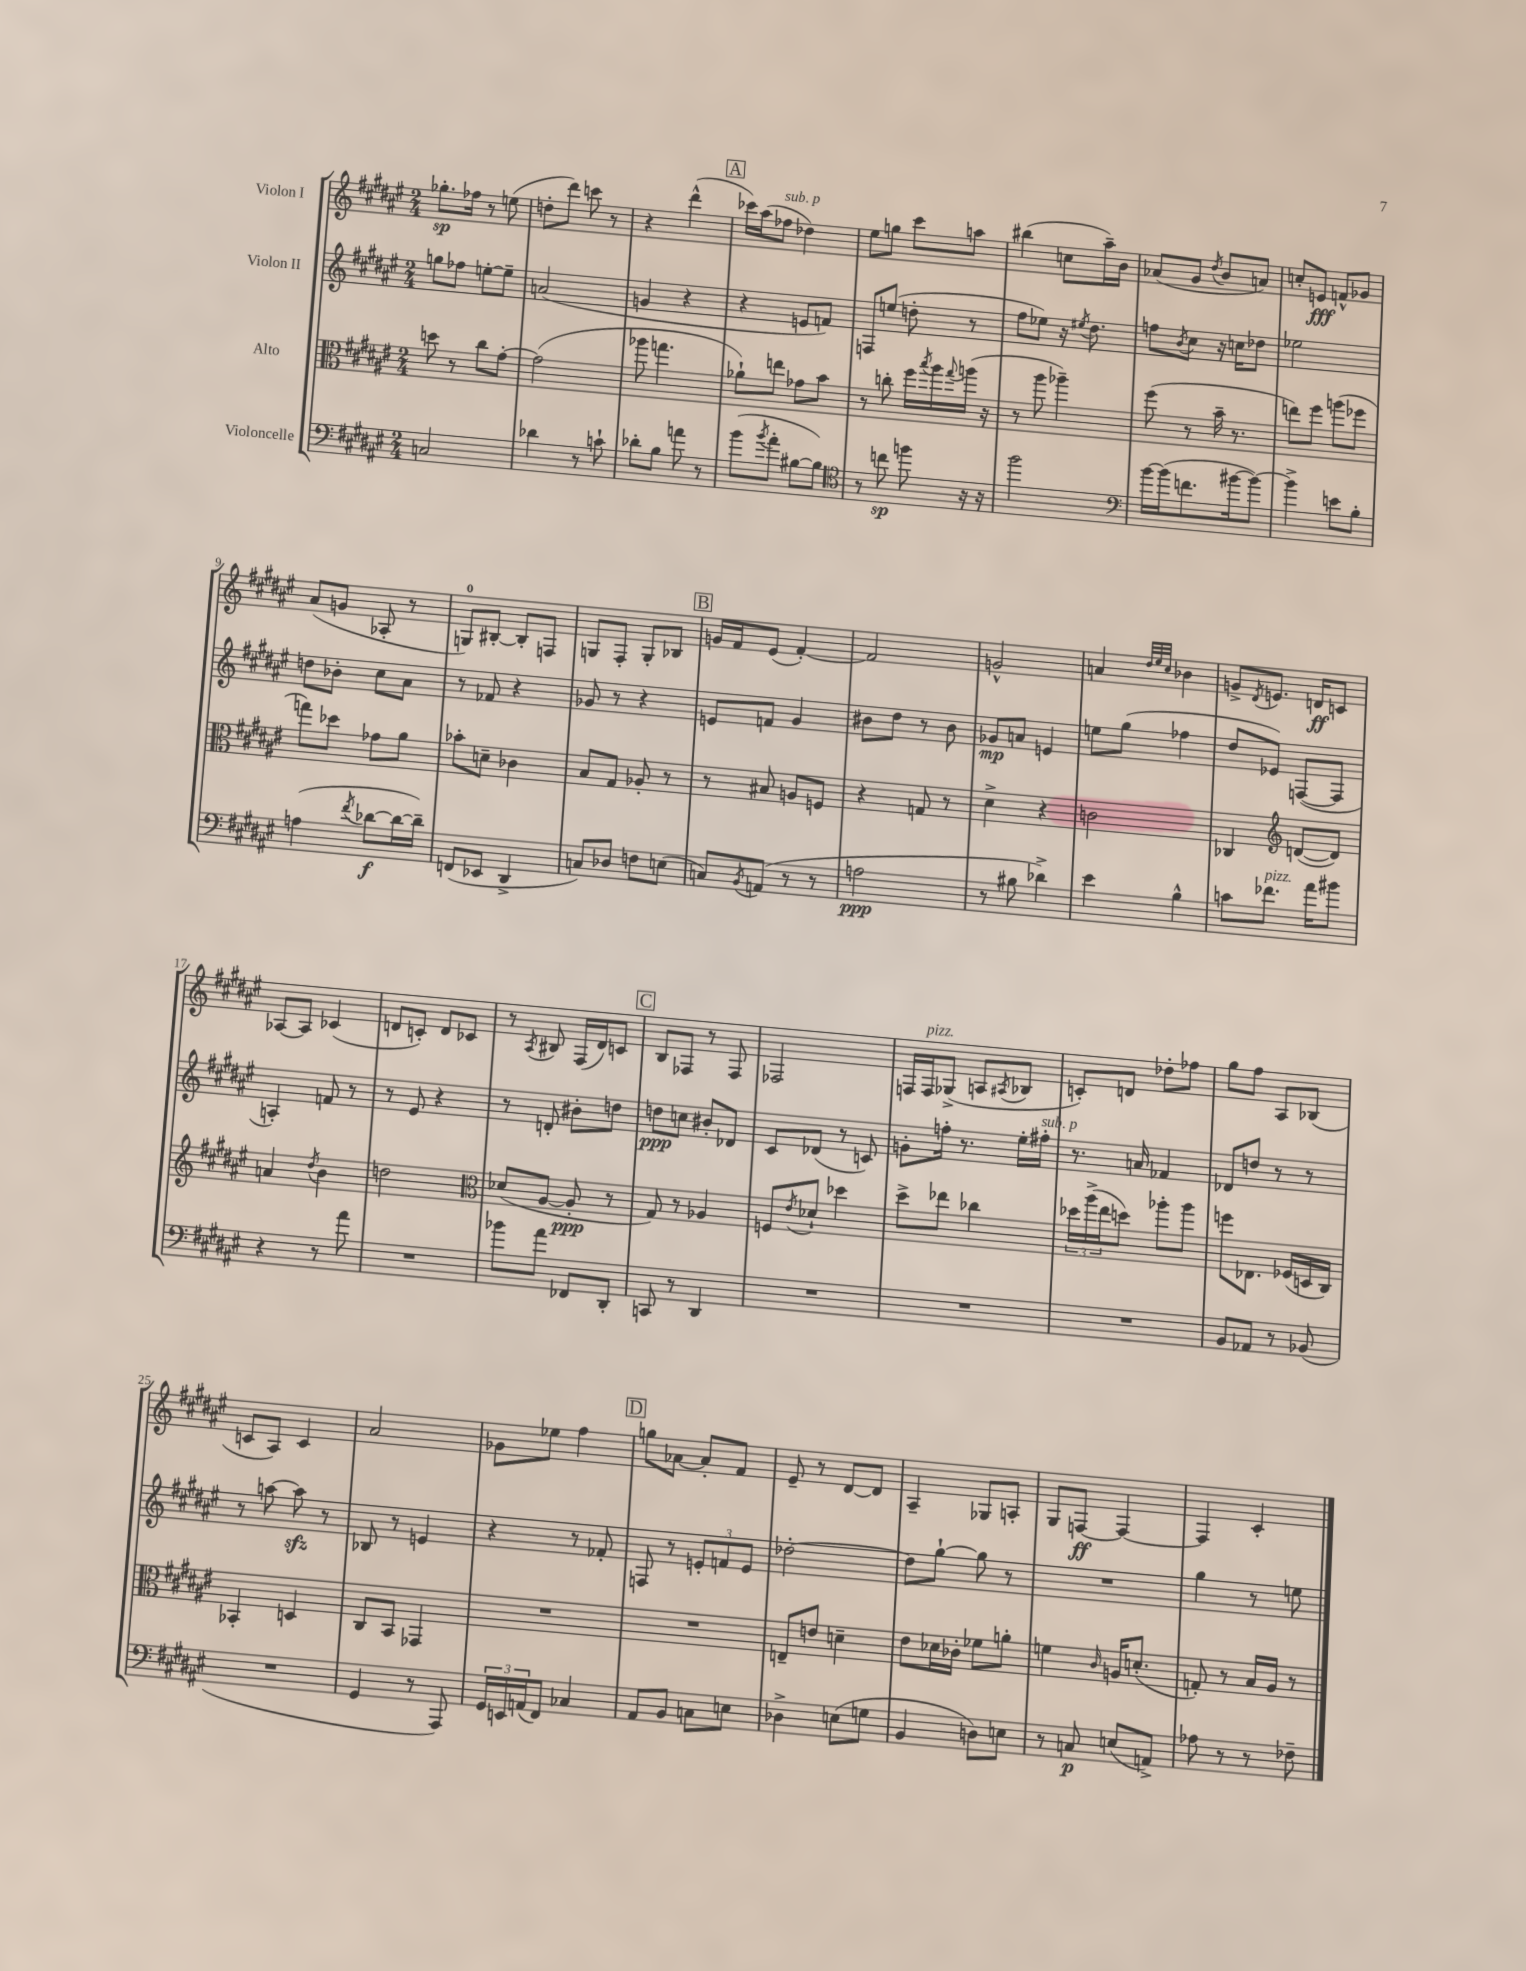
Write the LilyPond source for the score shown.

<<
\new StaffGroup <<
\new Staff = "s0" \with { instrumentName = "Violon I" } {
    \clef treble \key fis \major \numericTimeSignature \time 2/4
    ges''8.-.\sp fes''16 r8 e''8( |
    d''8-. dis'''8) c'''8 r8 |
    r4 dis'''4-^( |
    \mark \markup { \box "A" } ces'''16) ais''16( fes''8^\markup { \italic "sub. p" } des''4) |
    eis''8 g''8 cis'''8 a''8 |
    bis''4( c''8 ais''16--) b'16 |
    aes'8( gis'8 \acciaccatura { dis''8 } b'8 a'8) |
    c''8-. e'8\fff f'8-^ ges'8 |
    ais'8( g'8 aes8-. r8 |
    g8-0) bis8~-. bis8-. f8 |
    g8 fis8-. g8-. bes8 |
    \mark \markup { \box "B" } g'16 fis'16 eis'8( fis'4~-.) |
    fis'2 |
    g'2-^ |
    a'4 \grace { dis''32 eis''32 cis''32 } bes'4 |
    g'8-> \acciaccatura { dis'8 } e'8. d'16\ff c'8 |
    aes8~ aes8 ces'4( |
    d'8 c'8-.) d'8 ces'8 |
    r8 \acciaccatura { ais8 } bis8 fis16( dis'16) c'8 |
    \mark \markup { \box "C" } b8 fes8 r8 fes8 |
    fes2 |
    f16 f16^\markup { \italic "pizz." } ges8->( a8 \acciaccatura { ais8 } bes8 |
    c'8-.) d'8 des''8-. fes''8 |
    gis''8 fis''8 ais8 bes8( |
    c'8 ais8) c'4 |
    ais'2 |
    ges'8 ees''8 fis''4 |
    \mark \markup { \box "D" } g''8 aes'8~ aes'8-. fis'8 |
    eis'8-- r8 dis'8~ dis'8 |
    ais4-- ges8 a8-. |
    gis8 f8~\ff f4~ |
    f4 cis'4-. \bar "|." |
}
\new Staff = "s1" \with { instrumentName = "Violon II" } {
    \clef treble \key fis \major \numericTimeSignature \time 2/4
    g''8 fes''8 e''8~-. e''8-- |
    a'2( |
    g'4 r4 |
    \mark \markup { \box "A" } r4 e'8 f'8) |
    f8 e''8( d''8-. r8 |
    fis''8 ees''8) r16 \acciaccatura { eis''8 } dis''8. |
    f''8 \acciaccatura { b'8 } cis''8 r16 c''16 des''8 |
    ees''2 |
    d''8 bes'8-. cis''8 ais'8 |
    r8 fes'8 r4 |
    ges'8 r8 r4 |
    \mark \markup { \box "B" } e'8 f'8 gis'4 |
    bis'8 dis''8 r8 bis'8 |
    ges'8\mp a'8 e'4 |
    e''8 gis''8( fes''4 |
    dis''8 ees'8) f8~( f8 |
    a4-.) f'8 r8 |
    r8 eis'8 r4 |
    r8 d'8-. bis'8-. d''8 |
    \mark \markup { \box "C" } d''8\ppp c''8 bis'8-. des'8 |
    cis'8 des'8( r8 c'8) |
    g'8-. f''16-. r8. eis''16-. fis''16-.^\markup { \italic "sub. p" } |
    r8. a'16 fes'4 |
    des'8 d''8 r8 r8 |
    r8 a''8~ a''8\sfz r8 |
    bes8 r8 e'4 |
    r4 r8 fes'8-. |
    \mark \markup { \box "D" } f8 r8 \tuplet 3/2 { e'8-. f'8 e'8 } |
    des''2~-. |
    des''8 gis''8~-! gis''8 r8 |
    R2 |
    gis''4 r8 e''8 \bar "|." |
}
\new Staff = "s2" \with { instrumentName = "Alto" } {
    \clef alto \key fis \major \numericTimeSignature \time 2/4
    d''8 r8 cis''8 gis'8~-. |
    gis'2( |
    aes''8 g''4. |
    \mark \markup { \box "A" } aes'8-!) e''8 ges'8 b'8 |
    r8 c''8-. fis''16 \acciaccatura { b''8 } ais''16 \appoggiatura { gis''8 } a''16( r16 |
    r8 ais''8 aes''4--) |
    fis''8( r8 b'16-- r8. |
    e''8) fis''8 a''8( fes''8 |
    g''8) des''8 ges'8 ais'8 |
    bes'8-. d'8-- ces'4 |
    b8 gis8 aes8-. r8 |
    \mark \markup { \box "B" } r8 bis8 a8 f8 |
    r4 g8 r8 |
    dis'4-> r4 |
    c'2 |
    ces4 \clef treble d'8~( d'8) |
    a'4 \acciaccatura { dis''8 } b'4 |
    d''2 |
    \clef alto des'8( ais8~ ais8-.\ppp r8 |
    \mark \markup { \box "C" } gis8) r8 aes4 |
    f8 \acciaccatura { eis'8 } des'8-! des''4 |
    dis''8-> ees''8 ces''4 |
    \tuplet 3/2 { des''16 ais''16->( eis''16 } d''8) aes''8-. aes''8 |
    f''8 ees8. fes16( d16 cis16) |
    bes,4-. d4 |
    cis8 b,8 ges,4 |
    R2 |
    \mark \markup { \box "D" } R2 |
    e8-- e'8 d'4-- |
    eis'8 des'16 ces'16-. fes'8 a'8-. |
    f'4 \grace { cis'16 } a16 d'8.-.( |
    g8-.) r8 b16 ais16 r8 \bar "|." |
}
\new Staff = "s3" \with { instrumentName = "Violoncelle" } {
    \clef bass \key fis \major \numericTimeSignature \time 2/4
    c2 |
    des'4 r8 c'8-! |
    des'8-. b8 a'8 r8 |
    \mark \markup { \box "A" } b'8( \acciaccatura { b'8 } ais'8-. bis8~ bis8) |
    \clef tenor r8 c''8\sp f''8 r16 r16 |
    fis''2 |
    \clef bass b'16~ b'16( f'8. bis'16~ bis'8~) |
    bis'4-> e'8 b8-. |
    a4( \acciaccatura { fis'8 } des'8~\f des'16~ des'16--) |
    f,8( ees,8 dis,4-> |
    c8) des8 f8 e8( |
    \mark \markup { \box "B" } c8) \acciaccatura { b,8 } a,8( r8 r8 |
    a2\ppp |
    r8 bis8 des'4->) |
    eis'4 b4-^ |
    c'8 fes'8.^\markup { \italic "pizz." } ais'16 bis'8 |
    r4 r8 ais'8 |
    R2 |
    bes'8 ais'8 fes,8 dis,8-. |
    \mark \markup { \box "C" } c,8 r8 dis,4 |
    R2 |
    R2 |
    R2 |
    b,8 aes,8 r8 bes,8( |
    R2 |
    gis,4 r8 ais,,8) |
    \tuplet 3/2 { gis,16 e,16 a,16( } fis,8) ces4 |
    \mark \markup { \box "D" } ais,8 b,8 c8 e8 |
    des4-> e8( g8 |
    b,4 d8) e8 |
    r8 c8\p e8( a,8->) |
    aes8 r8 r8 fes8-- \bar "|." |
}
>>
>>
